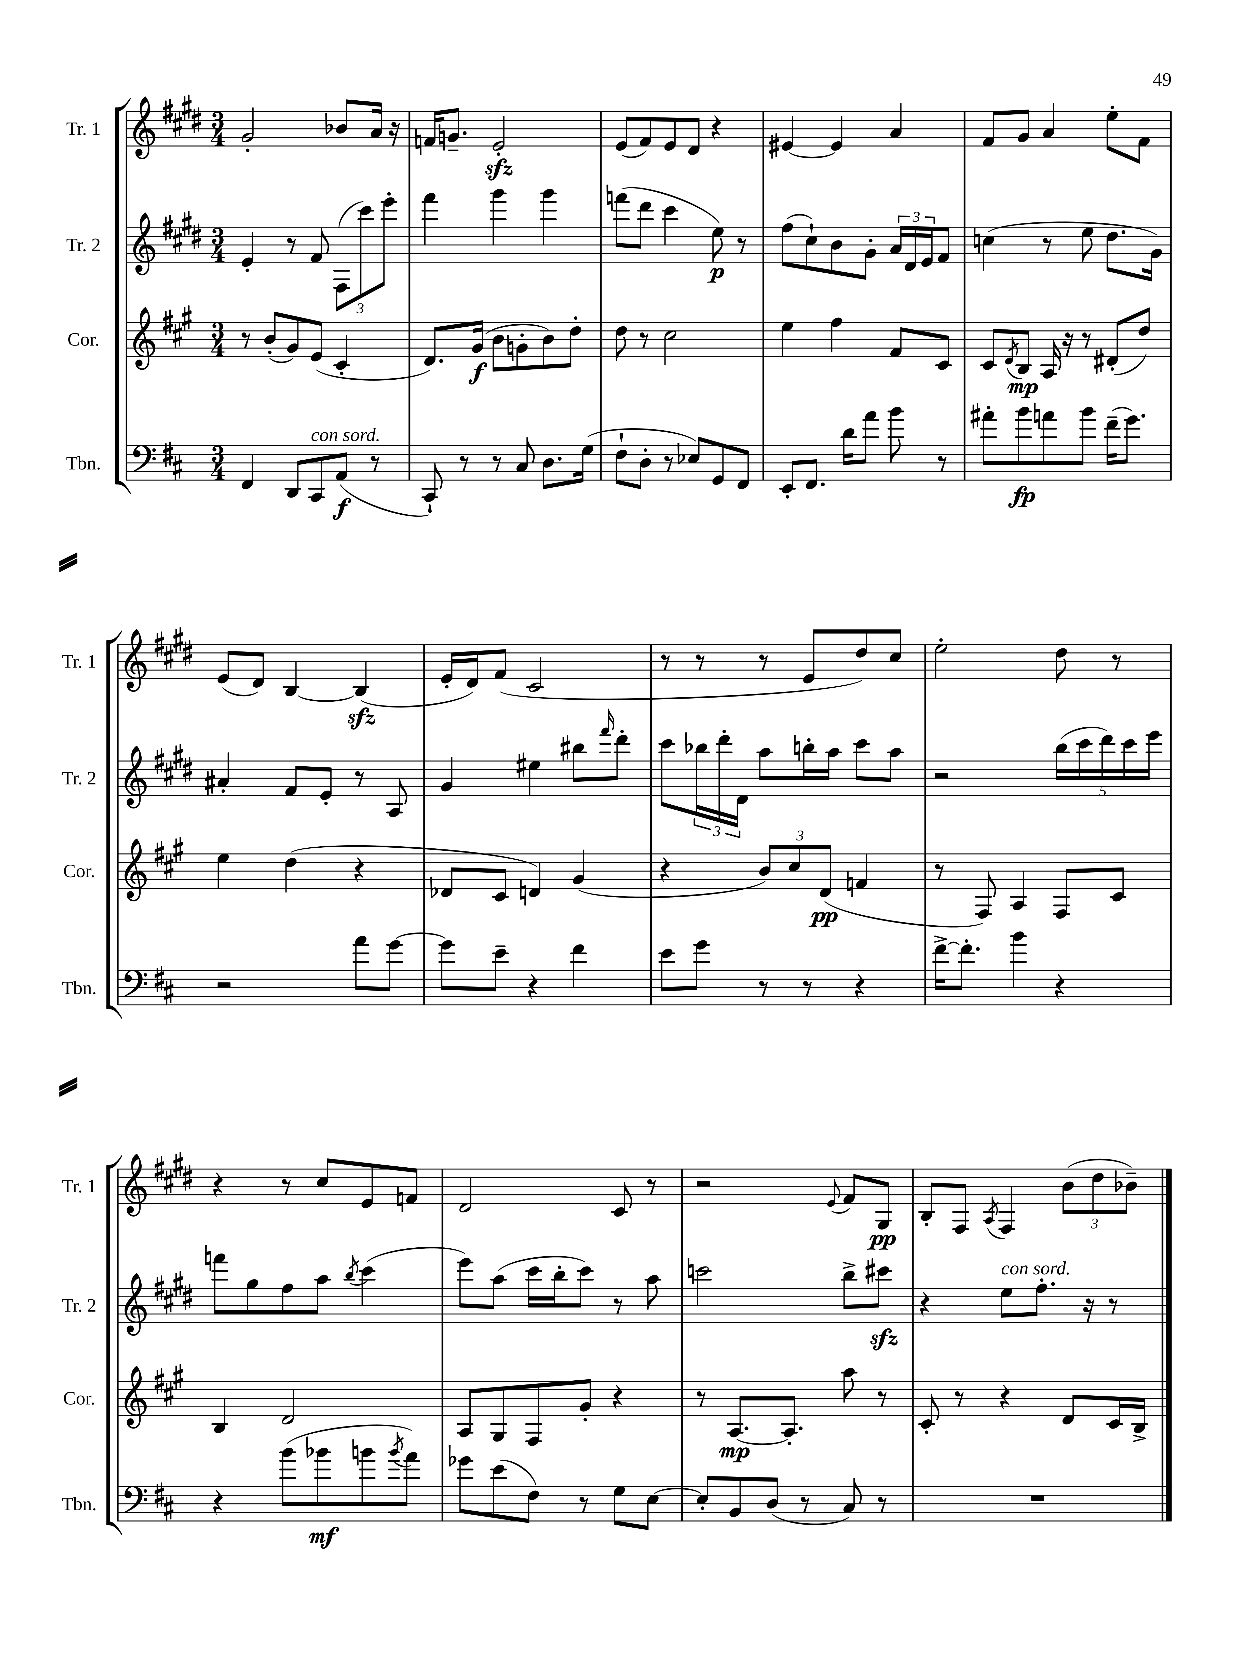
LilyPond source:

<<
\new StaffGroup <<
\new Staff = "s0" \with { instrumentName = "Tr. 1" shortInstrumentName = "Tr. 1" } {
    \clef treble \key e \major \numericTimeSignature \time 3/4
    gis'2-. bes'8 a'16 r16 |
    f'16 g'8.-- e'2-.\sfz |
    e'8( fis'8) e'8 dis'8 r4 |
    eis'4~ eis'4 a'4 |
    fis'8 gis'8 a'4 e''8-. fis'8 |
    e'8( dis'8) b4~ b4\sfz( |
    e'16-. dis'16) fis'8( cis'2 |
    r8 r8 r8 e'8 dis''8) cis''8 |
    e''2-. dis''8 r8 |
    r4 r8 cis''8 e'8 f'8 |
    dis'2 cis'8 r8 |
    r2 \appoggiatura { e'8 } fis'8 gis8\pp |
    b8-. fis8 \acciaccatura { a8 } fis4 \tuplet 3/2 { b'8( dis''8 bes'8--) } \bar "|." |
}
\new Staff = "s1" \with { instrumentName = "Tr. 2" shortInstrumentName = "Tr. 2" } {
    \clef treble \key e \major \numericTimeSignature \time 3/4
    e'4-. r8 fis'8 \tuplet 3/2 { fis8( cis'''8) e'''8-. } |
    fis'''4 gis'''4 gis'''4 |
    f'''8( dis'''8 cis'''4 e''8\p) r8 |
    fis''8( cis''8-!) b'8 gis'8-. \tuplet 3/2 { a'16 dis'16 e'16 } fis'8 |
    c''4( r8 e''8 dis''8. gis'16) |
    ais'4-. fis'8 e'8-. r8 a8 |
    gis'4 eis''4 bis''8 \grace { fis'''16 } dis'''8-. |
    cis'''8 \tuplet 3/2 { bes''16 dis'''16-. dis'16 } a''8 b''16-. a''16 cis'''8 a''8 |
    r2 \tuplet 5/4 { b''16( cis'''16 dis'''16) cis'''16 e'''16 } |
    f'''8 gis''8 fis''8 a''8 \acciaccatura { b''8 } cis'''4( |
    e'''8) a''8( cis'''16 b''16-. cis'''8) r8 a''8 |
    c'''2 b''8-> cis'''8\sfz |
    r4 e''8^\markup { \italic "con sord." } fis''8.-. r16 r8 \bar "|." |
}
\new Staff = "s2" \with { instrumentName = "Cor." shortInstrumentName = "Cor." } {
    \clef treble \key a \major \numericTimeSignature \time 3/4
    r8 b'8-.( gis'8) e'8( cis'4-. |
    d'8.) gis'16\f( b'8 g'8-. b'8) d''8-. |
    d''8 r8 cis''2 |
    e''4 fis''4 fis'8 cis'8 |
    cis'8 \acciaccatura { d'8 } b8\mp a16 r16 r8 dis'8-.( d''8) |
    e''4 d''4( r4 |
    des'8 cis'8 d'4) gis'4( |
    r4 \tuplet 3/2 { b'8) cis''8 d'8\pp( } f'4 |
    r8 fis8) a4 fis8 cis'8 |
    b4 d'2 |
    a8 gis8 fis8 gis'8-. r4 |
    r8 a8.~\mp a8.-. a''8 r8 |
    cis'8-. r8 r4 d'8 cis'16 b16-> \bar "|." |
}
\new Staff = "s3" \with { instrumentName = "Tbn." shortInstrumentName = "Tbn." } {
    \clef bass \key d \major \numericTimeSignature \time 3/4
    fis,4 d,8 cis,8^\markup { \italic "con sord." } a,8\f( r8 |
    cis,8-!) r8 r8 cis8 d8. g16( |
    fis8-! d8-. r8 ees8) g,8 fis,8 |
    e,8-. fis,8. d'16 a'8 b'8 r8 |
    ais'8-. b'8\fp a'8 b'8 fis'16--( g'8.) |
    r2 a'8 g'8~ |
    g'8 e'8-- r4 fis'4 |
    e'8 g'8 r8 r8 r4 |
    fis'16~-> fis'8.-. b'4 r4 |
    r4 b'8( bes'8\mf b'8 \acciaccatura { b'8 } a'8) |
    ges'8 e'8( fis8) r8 g8 e8~ |
    e8-. b,8 d8( r8 cis8) r8 |
    R2. \bar "|." |
}
>>
>>
\layout { \context { \Score \remove "Bar_number_engraver" } }
